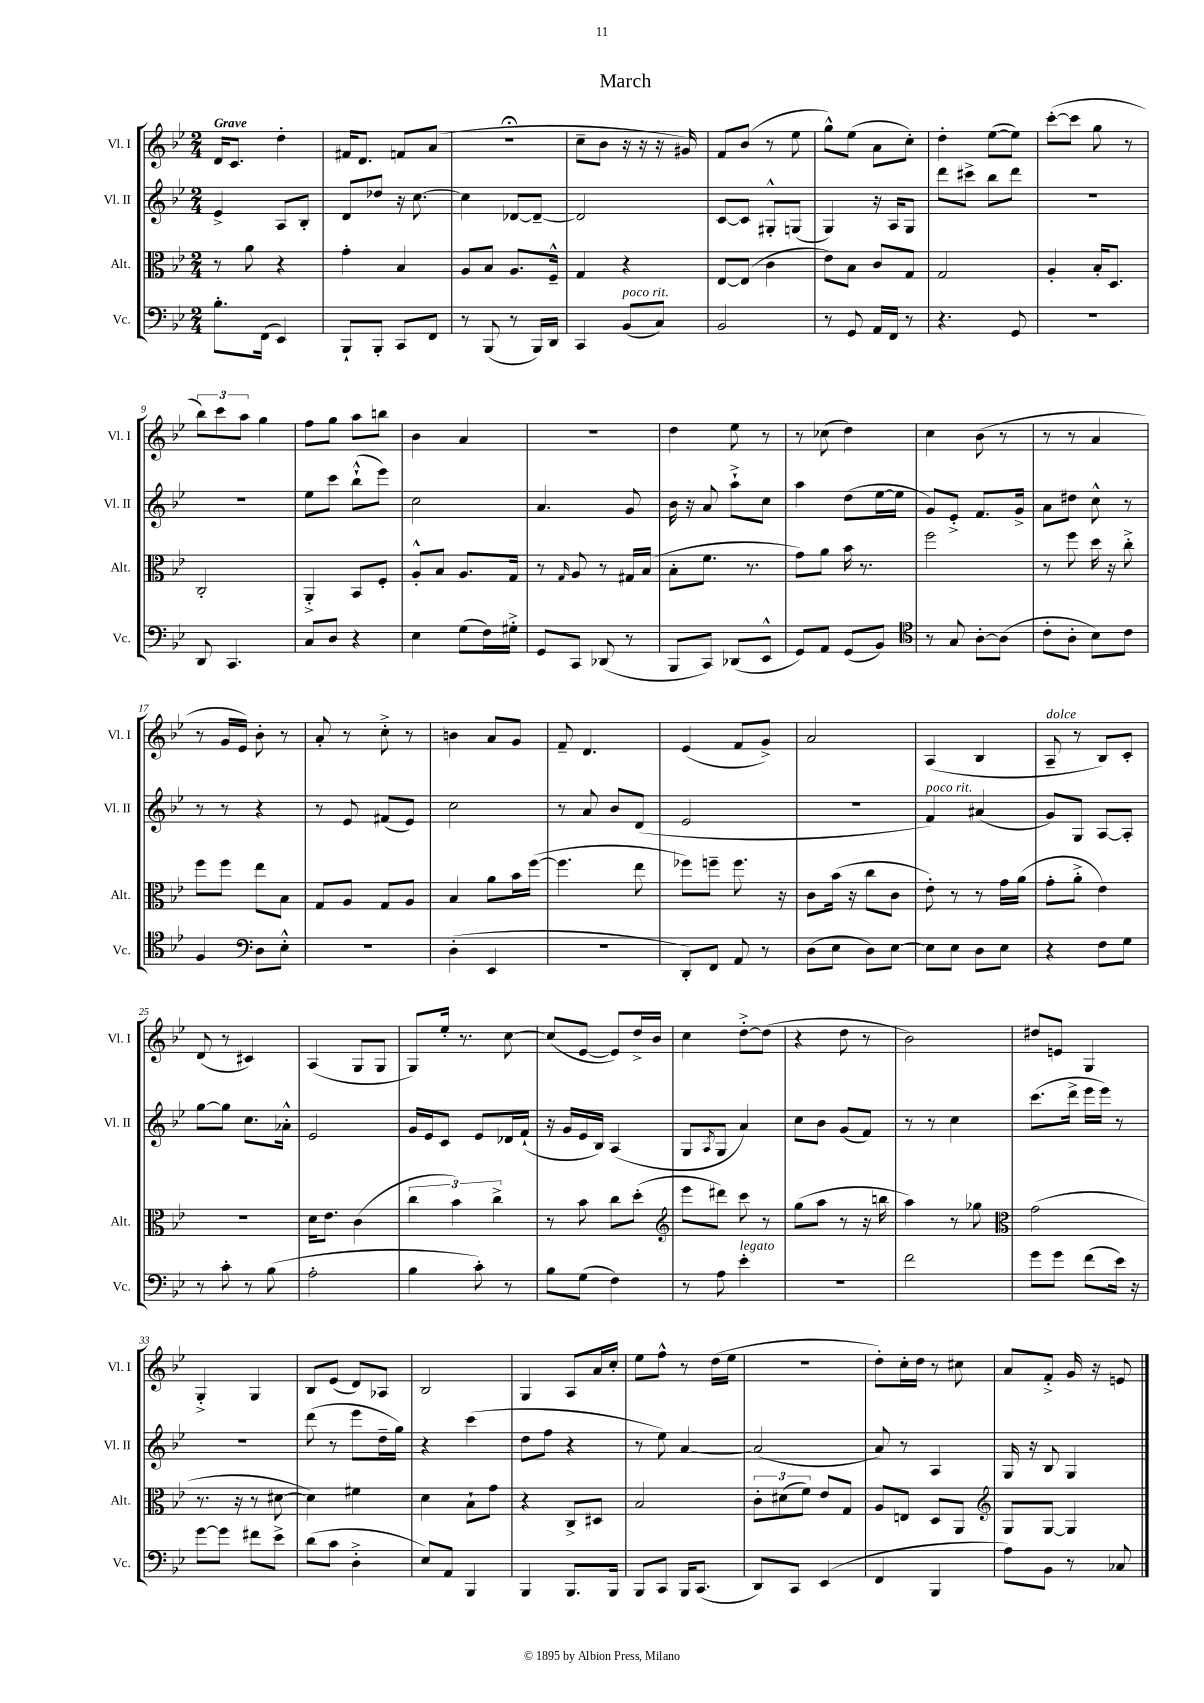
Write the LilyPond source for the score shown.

\header { title = "March" }
<<
\new StaffGroup <<
\new Staff = "s0" \with { instrumentName = "Vl. I" shortInstrumentName = "Vl. I" } {
    \clef treble \key bes \major \numericTimeSignature \time 2/4 \tempo "Grave"
    d'16 c'8. d''4-. |
    fis'16 d'8. f'8 a'8( |
    r2\fermata |
    c''8-- bes'8 r16 r16 r16 gis'16) |
    f'8 bes'8( r8 ees''8 |
    g''8-^) ees''8( a'8 c''8-.) |
    d''4-. ees''8~( ees''8) |
    c'''8~-.( c'''8 g''8 r8 |
    \tuplet 3/2 { bes''8) c'''8 a''8 } g''4 |
    f''8 g''8 a''8 b''8 |
    bes'4 a'4 |
    r2 |
    d''4 ees''8 r8 |
    r8 ces''8( d''4) |
    c''4 bes'8( r8 |
    r8 r8 a'4 |
    r8 g'16 ees'16) bes'8-. r8 |
    a'8-. r8 c''8-.-> r8 |
    b'4 a'8 g'8 |
    f'8-- d'4. |
    ees'4( f'8 g'8->) |
    a'2 |
    a4( bes4 |
    a8--^\markup { \italic "dolce" } r8 bes8) c'8-. |
    d'8( r8 cis'4) |
    a4( g8 g8 |
    g8) ees''16-. r8. c''8~ |
    c''8( ees'8~ ees'8) d''16-> bes'16 |
    c''4 d''8~-.-> d''8( |
    r4 d''8 r8 |
    bes'2) |
    dis''8 e'8 g4 |
    g4-.-> g4 |
    bes8 ees'8( d'8) aes8 |
    bes2 |
    g4 a8 a'16 c''16-. |
    ees''8 f''8-^ r8 d''16( ees''16 |
    R2 |
    d''8-.) c''16-. d''16 r8 cis''8 |
    a'8 f'8-.-> g'16 r16 e'8 \bar "|." |
}
\new Staff = "s1" \with { instrumentName = "Vl. II" shortInstrumentName = "Vl. II" } {
    \clef treble \key bes \major \numericTimeSignature \time 2/4
    ees'4-> a8 bes8-. |
    d'8 des''8 r16 c''8.~ |
    c''4 des'8~ des'8~-- |
    des'2 |
    c'8~ c'8 gis8-.-^ g8( |
    g4) r16 a16 g8 |
    d'''8 cis'''8-> bes''8 d'''8 |
    R2 |
    R2 |
    ees''8 c'''8 bes''8-!-^( ees'''8) |
    c''2 |
    a'4. g'8 |
    bes'16 r16 a'8 a''8-!-> c''8 |
    a''4 d''8( ees''16~ ees''16 |
    g'8) ees'8-.-> f'8. g'16-> |
    a'8 dis''8 c''8-^ r8 |
    r8 r8 r4 |
    r8 ees'8 fis'8( ees'8) |
    c''2 |
    r8 a'8 bes'8 d'8( |
    ees'2 |
    R2 |
    f'4^\markup { \italic "poco rit." }) ais'4( |
    g'8) g8 a8~ a8-. |
    g''8~ g''8 c''8. aes'16-.-^ |
    ees'2 |
    g'16 ees'16 c'8 ees'8 des'16 f'16-!( |
    r16 g'16 ees'16 bes16) a4( |
    g8 \acciaccatura { a8 } g8 a'4) |
    c''8 bes'8 g'8( f'8) |
    r8 r8 c''4 |
    c'''8.( d'''16-> ees'''16 ees'''16) r8 |
    r2 |
    d'''8( r8 ees'''8 d''16-- g''16) |
    r4 c'''4( |
    d''8 f''8 r4 |
    r8 ees''8) a'4~ |
    a'2( |
    a'8) r8 a4 |
    g16 r16 bes8 g4 \bar "|." |
}
\new Staff = "s2" \with { instrumentName = "Alt." shortInstrumentName = "Alt." } {
    \clef alto \key bes \major \numericTimeSignature \time 2/4
    r8 a'8 r4 |
    g'4-. bes4 |
    a8 bes8 a8. f16---^ |
    g4 r4 |
    ees8~ ees8( c'4 |
    ees'8) bes8 c'8 g8 |
    g2 |
    a4-. bes16-. d8. |
    c2-. |
    a,4-.-> bes,8 f8-. |
    a8-.-^ bes8 a8. g16 |
    r8 \grace { g16 } a8 r8 gis16 bes16( |
    bes8-. f'8. r8. |
    g'8) a'8 bes'16 r8. |
    f''2 |
    r8 f''8 d''16 r16 c''8-.-> |
    f''8 f''8 ees''8 bes8 |
    g8 a8 g8 a8 |
    bes4 a'8 bes'16 f''16~( |
    f''4. ees''8 |
    fes''8) f''8-- f''8. r16 |
    c'8 bes'16( r16 c''8 c'8 |
    ees'8-.) r8 r8 g'16 a'16( |
    g'8-. a'8-.-> ees'4) |
    r2 |
    d'16 ees'8. c'4( |
    \tuplet 3/2 { c''4 bes'4) c''4-> } |
    r8 bes'8 c''8 d''8-.( |
    \clef treble ees'''8 dis'''8) c'''8 r8 |
    g''8( a''8 r8 r16 b''16 |
    a''4) r8 ges''8 |
    \clef alto g'2( |
    r8. r16 r8 dis'8~ |
    dis'4) fis'4 |
    d'4 bes8-! g'8 |
    r4 c8-> dis8 |
    bes2 |
    \tuplet 3/2 { c'8-. dis'8( f'8) } ees'8 g8 |
    a8 e8 d8 a,8 |
    \clef treble g8 g8~ g4 \bar "|." |
}
\new Staff = "s3" \with { instrumentName = "Vc." shortInstrumentName = "Vc." } {
    \clef bass \key bes \major \numericTimeSignature \time 2/4
    bes8.-. f,16( ees,4) |
    bes,,8-! bes,,8-. c,8 f,8 |
    r8 bes,,8( r8 bes,,16) d,16 |
    c,4 bes,8^\markup { \italic "poco rit." }( c8) |
    bes,2 |
    r8 g,8 a,16 f,16 r8 |
    r4. g,8 |
    R2 |
    d,8 c,4. |
    c8 d8 r4 |
    ees4 g8( f16) gis16-.-> |
    g,8 c,8 des,8( r8 |
    bes,,8 c,8) des,8( ees,8-^ |
    g,8) a,8 g,8( bes,8) |
    \clef tenor r8 g8 a8~-. a8( |
    c'8-. a8-. bes8) c'8 |
    f4 \clef bass d8 ees8-.-^ |
    R2 |
    d4-.( ees,4 |
    R2 |
    d,8-.) f,8 a,8 r8 |
    d8( ees8 d8) ees8~ |
    ees8 ees8 d8 ees8 |
    r4 f8 g8 |
    r8 c'8-. r8 bes8( |
    a2-. |
    bes4 c'8-.) r8 |
    bes8 g8( f4) |
    r8 a8 ees'4-.^\markup { \italic "legato" } |
    r2 |
    f'2 |
    g'8 g'8 f'8( ees'16) r16 |
    g'8~ g'8 fis'8 ees'8-> |
    d'8( c'8 d4-.-> |
    ees8) a,8 bes,,4 |
    bes,,4 bes,,8. bes,,16 |
    bes,,8 c,8 bes,,16 c,8.( |
    d,8) c,8 ees,4( |
    f,4 bes,,4 |
    a8) bes,8 r8 ces8 \bar "|." |
}
>>
>>
